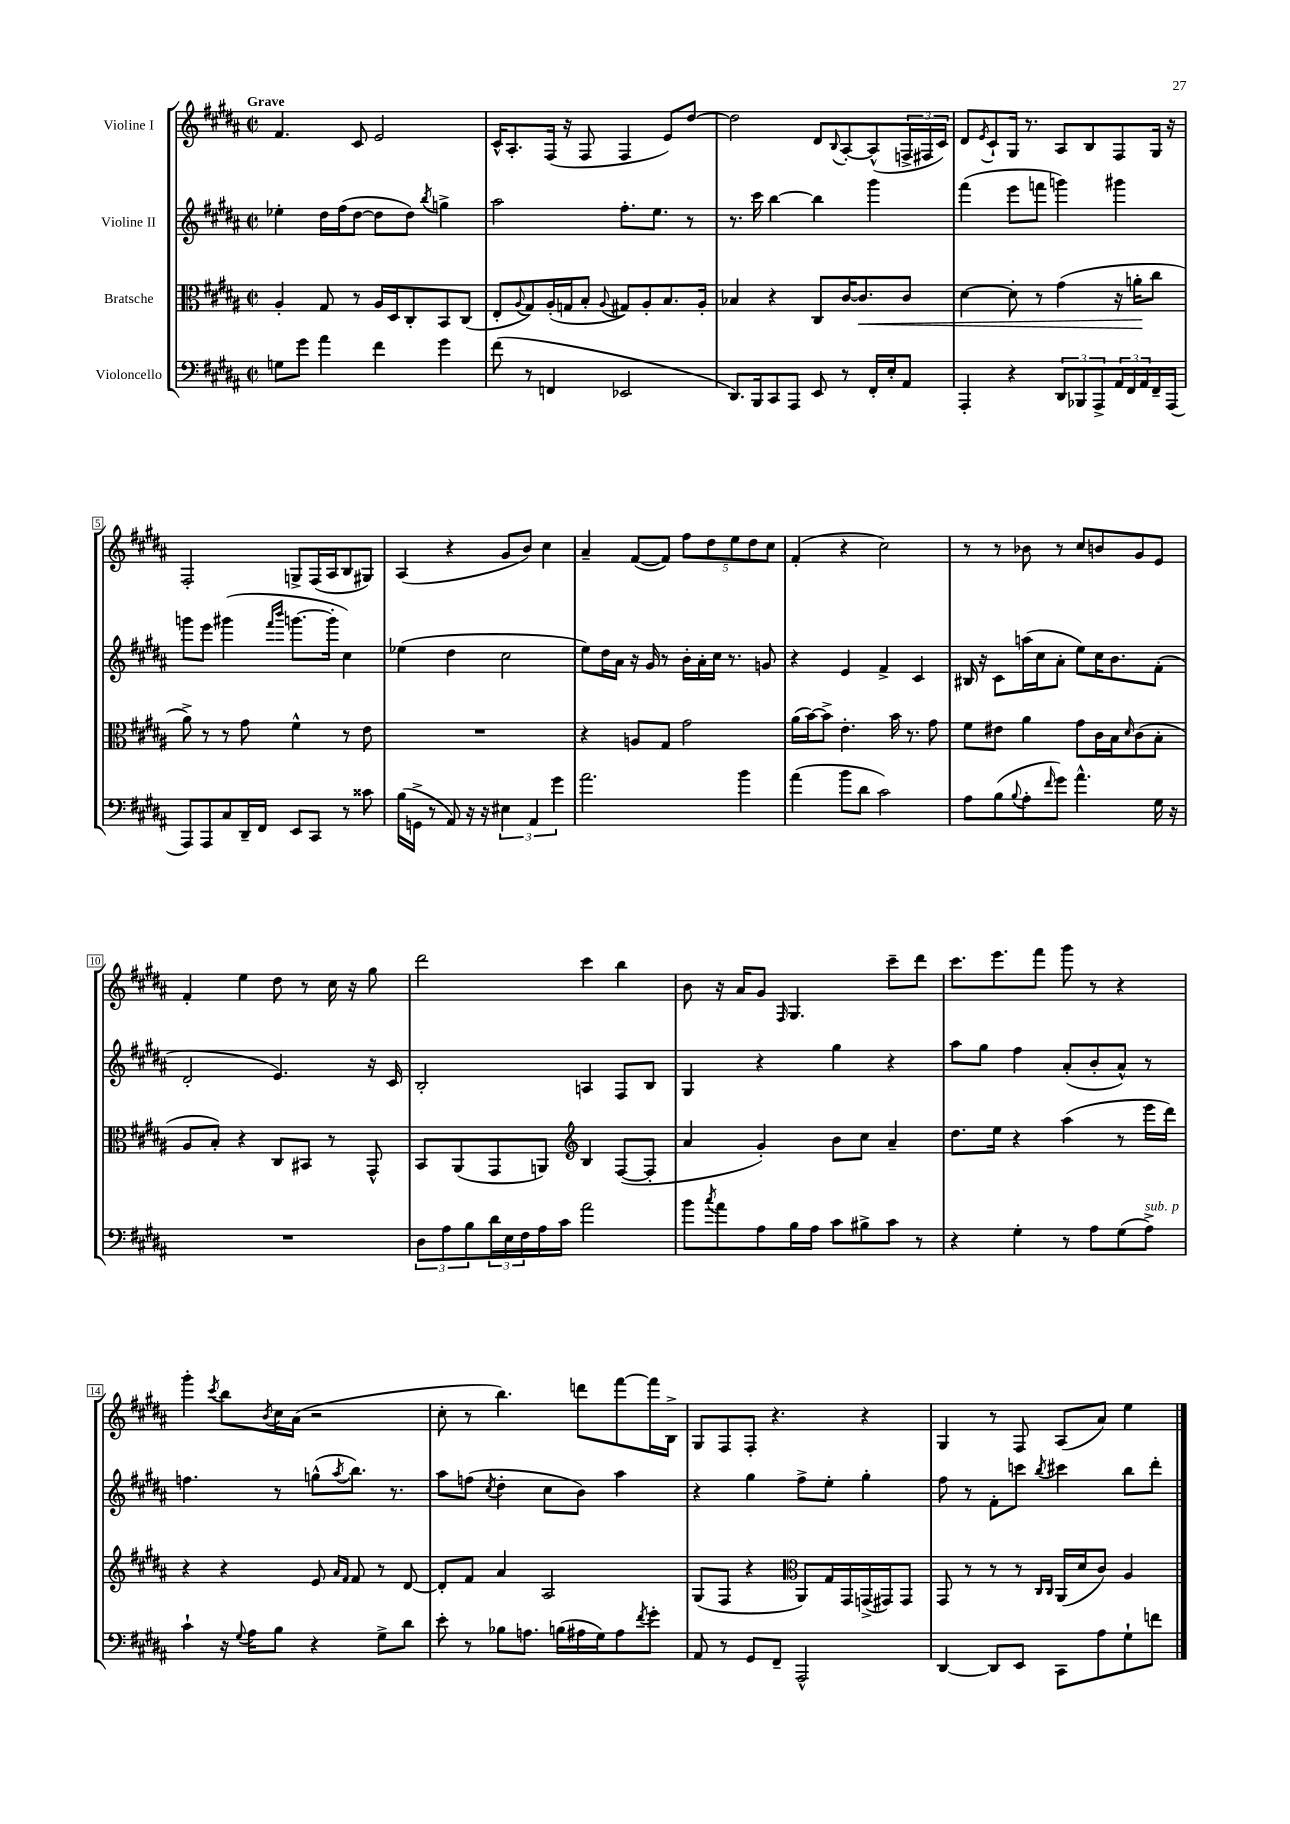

**kern	**kern	**kern	**kern
*staff4	*staff3	*staff2	*staff1
*clefF4	*clefC3	*clefG2	*clefG2
*k[f#c#g#d#a#]	*k[f#c#g#d#a#]	*k[f#c#g#d#a#]	*k[f#c#g#d#a#]
*M2/2	*M2/2	*M2/2	*M2/2
*met(c|)	*met(c|)	*met(c|)	*met(c|)
8G	4A#'	4ee-'	4.f#
8g#	.	.	.
4a#	8G#	16dd#	.
.	.	(16ff#	.
.	8r	[8dd#	8c#
4f#	16A#	8dd#]	2e
.	16D#	.	.
.	8C#'	8dd#)	.
.	.	8qbb	.
4g#	8BB	4gg^	.
.	(8C#	.	.
=	=	=	=
(8f#	8E'	2aa#	16c#^^
.	.	.	8.A#'
.	8qqA#	.	.
8r	8G#)	.	.
4FF	(16A#'	.	(16F#
.	16G	.	16r
.	8B'	.	8F#
.	8qqA#	.	.
2EE-	8G#)	8.ff#'	4F#
.	8A#'	.	.
.	.	8.ee	.
.	8.B	.	8e)
.	.	8r	[8dd#
.	16A#'	.	.
=	=	=	=
8.DD#)	4B-	8.r	2dd#]
16BBB	.	16ccc#	.
8CC#	4r	[4bb	.
8AAA#	.	.	.
8EE	8C#	4bb]	8d#
.	.	.	8qqB
8r	[16c#	.	[8A#'
.	8.c#]	.	.
16FF#'	.	4ggg#	(8A#^^]
16E'	.	.	.
8AA#	8c#	.	24F^
.	.	.	24F#
.	.	.	24c#)
=	=	=	=
4AAA#'	[4d#	(4fff#	8d#
.	.	.	8qe
.	.	.	8c#`
4r	8d#']	8eee	16G#
.	.	.	8.r
.	8r	8fff	.
12DD#	(4g#	4ggg)	8A#
12BBB-	.	.	.
.	.	.	8B
12AAA#^	.	.	.
24AA#	16r	4ggg#	8F#
24FF#	.	.	.
.	16a'	.	.
24AA#	.	.	.
16FF#~	8cc#	.	16G#
(16AAA#	.	.	16r
=	=	=	=
8AAA#)	8a#^)	8ggg	2F#'
8AAA#	8r	8eee	.
8C#	8r	(4ggg#	.
16DD#~	8g#	.	.
16FF#	.	.	.
.	.	16qqfff#	.
.	.	16qqbbb	.
8EE	4f#^^	[8.ggg	8G^
8CC#	.	.	(16F#
.	.	16ggg']	16A#
8r	8r	4cc#)	8B
8c##	8e	.	8G#)
=	=	=	=
(16B	1r	(4ee-	(4A#
16GG^	.	.	.
8r	.	.	.
8AA#)	.	4dd#	4r
16r	.	.	.
16r	.	.	.
6E#	.	2cc#	8g#
.	.	.	8b)
6AA#	.	.	.
.	.	.	4cc#
6g#	.	.	.
=	=	=	=
2.a#	4r	8ee)	4a#~
.	.	16dd#	.
.	.	16a#	.
.	8A	16r	([8f#
.	.	16g#	.
.	8G#	8r	8f#])
.	2g#	16b'	10ff#
.	.	16a#'	.
.	.	.	10dd#
.	.	16cc#	.
.	.	8.r	.
.	.	.	10ee
4b	.	.	.
.	.	.	10dd#
.	.	8g	.
.	.	.	10cc#
=	=	=	=
(4a#	(16a#	4r	(4f#'
.	[16b)	.	.
.	8b^]	.	.
8b	4.e'	4e	4r
8d#	.	.	.
2c#)	.	4f#^	2cc#)
.	16b	.	.
.	8.r	.	.
.	.	4c#	.
.	8g#	.	.
=	=	=	=
8A#	8f#	16B#	8r
.	.	16r	.
(8B	8e#	8c#	8r
8qqB	.	.	.
8A#'	4a#	(16aa	8b-
.	.	16cc#	.
16qqf#	.	.	.
8g#)	.	8a#'	8r
4.a#^^	8g#	8ee)	8cc#
.	16c#	16cc#	8b
.	16B	8.b	.
.	16qqd#	.	.
.	(8c#	.	8g#
16G#	8B'	(8f#'	8e
16r	.	.	.
=	=	=	=
1r	8A#	2d#'	4f#'
.	8B')	.	.
.	4r	.	4ee
.	8C#	4.e)	8dd#
.	8BB#	.	8r
.	8r	.	16cc#
.	.	.	16r
.	8GG#^^	16r	8gg#
.	.	16c#	.
=	=	=	=
12D#	8BB	2B'	2ddd#
12A#	.	.	.
.	(8AA#	.	.
12B	.	.	.
24d#	8GG#	.	.
24E	.	.	.
24F#	.	.	.
16A#	8AA)	.	.
16c#	.	.	.
*	*clefG2	*	*
2a#	4B	4A	4ccc#
.	([8F#	8F#	4bb
.	8F#']	8B	.
=	=	=	=
8b	4a#	4G#	8b
8qcc#	.	.	.
8a#	.	.	16r
.	.	.	16a#
8A#	4g#')	4r	8g#
.	.	.	16qqF#
16B	.	.	4.G#
16A#	.	.	.
8c#	8b	4gg#	.
8B#^	8cc#	.	.
8c#	4a#~	4r	8ccc#~
8r	.	.	8ddd#
=	=	=	=
4r	8.dd#	8aa#	8.ccc#
.	.	8gg#	.
.	16ee	.	8.eee
4G#'	4r	4ff#	.
.	.	.	8fff#
8r	(4aa#	(8a#'	8ggg#
8A#	.	8b'	8r
(8G#	8r	8a#^^)	4r
8A#^)	16eee	8r	.
.	16ddd#)	.	.
=	=	=	=
4c#`	4r	4.ff	4ggg#'
.	.	.	8qccc#
16r	4r	.	8bb
8qqG#	.	.	.
16A#	.	.	.
.	.	.	8qb
8B	.	8r	16cc#
.	.	.	(16a#
4r	8e	(8gg^^	2r
.	16qqa#	.	.
.	16qqf#	8qaa#	.
.	8f#	8.bb)	.
8G#^	8r	.	.
.	.	8.r	.
8d#	[8d#	.	.
=	=	=	=
8e'	8d#']	8aa#	8cc#'
8r	8f#	(8ff	8r
.	.	8qcc#	.
8B-	4a#	4dd#'	4.bb)
8.A	.	.	.
.	2A#	8cc#	.
(16B	.	.	.
16A#	.	8b)	8ddd
16G#)	.	.	.
8A#	.	4aa#	[8fff#
8qf#	.	.	.
8g#'	.	.	16fff#]
.	.	.	16B^
=	=	=	=
8AA#	(8G#	4r	8G#
8r	8F#	.	8F#
8GG#	4r	4gg#	8F#'
8FF#~	.	.	4.r
*	*clefC3	*	*
2AAA#^^	8AA#)	8ff#^	.
.	16G#	8ee'	.
.	16GG#	.	.
.	(16GG^	4gg#'	4r
.	16GG#)	.	.
.	8GG#	.	.
=	=	=	=
[4DD#	8GG#	8ff#	4G#
.	8r	8r	.
8DD#]	8r	8f#'	8r
8EE	8r	8ccc	8F#
.	16qqC#	.	.
.	16qqC#	8qbb	.
8CC#	(16AA#	4ccc#	(8A#
.	16d#	.	.
8A#	8c#)	.	8a#)
8G#`	4A#	8bb	4ee
8f	.	8ddd#'	.
==	==	==	==
*-	*-	*-	*-
